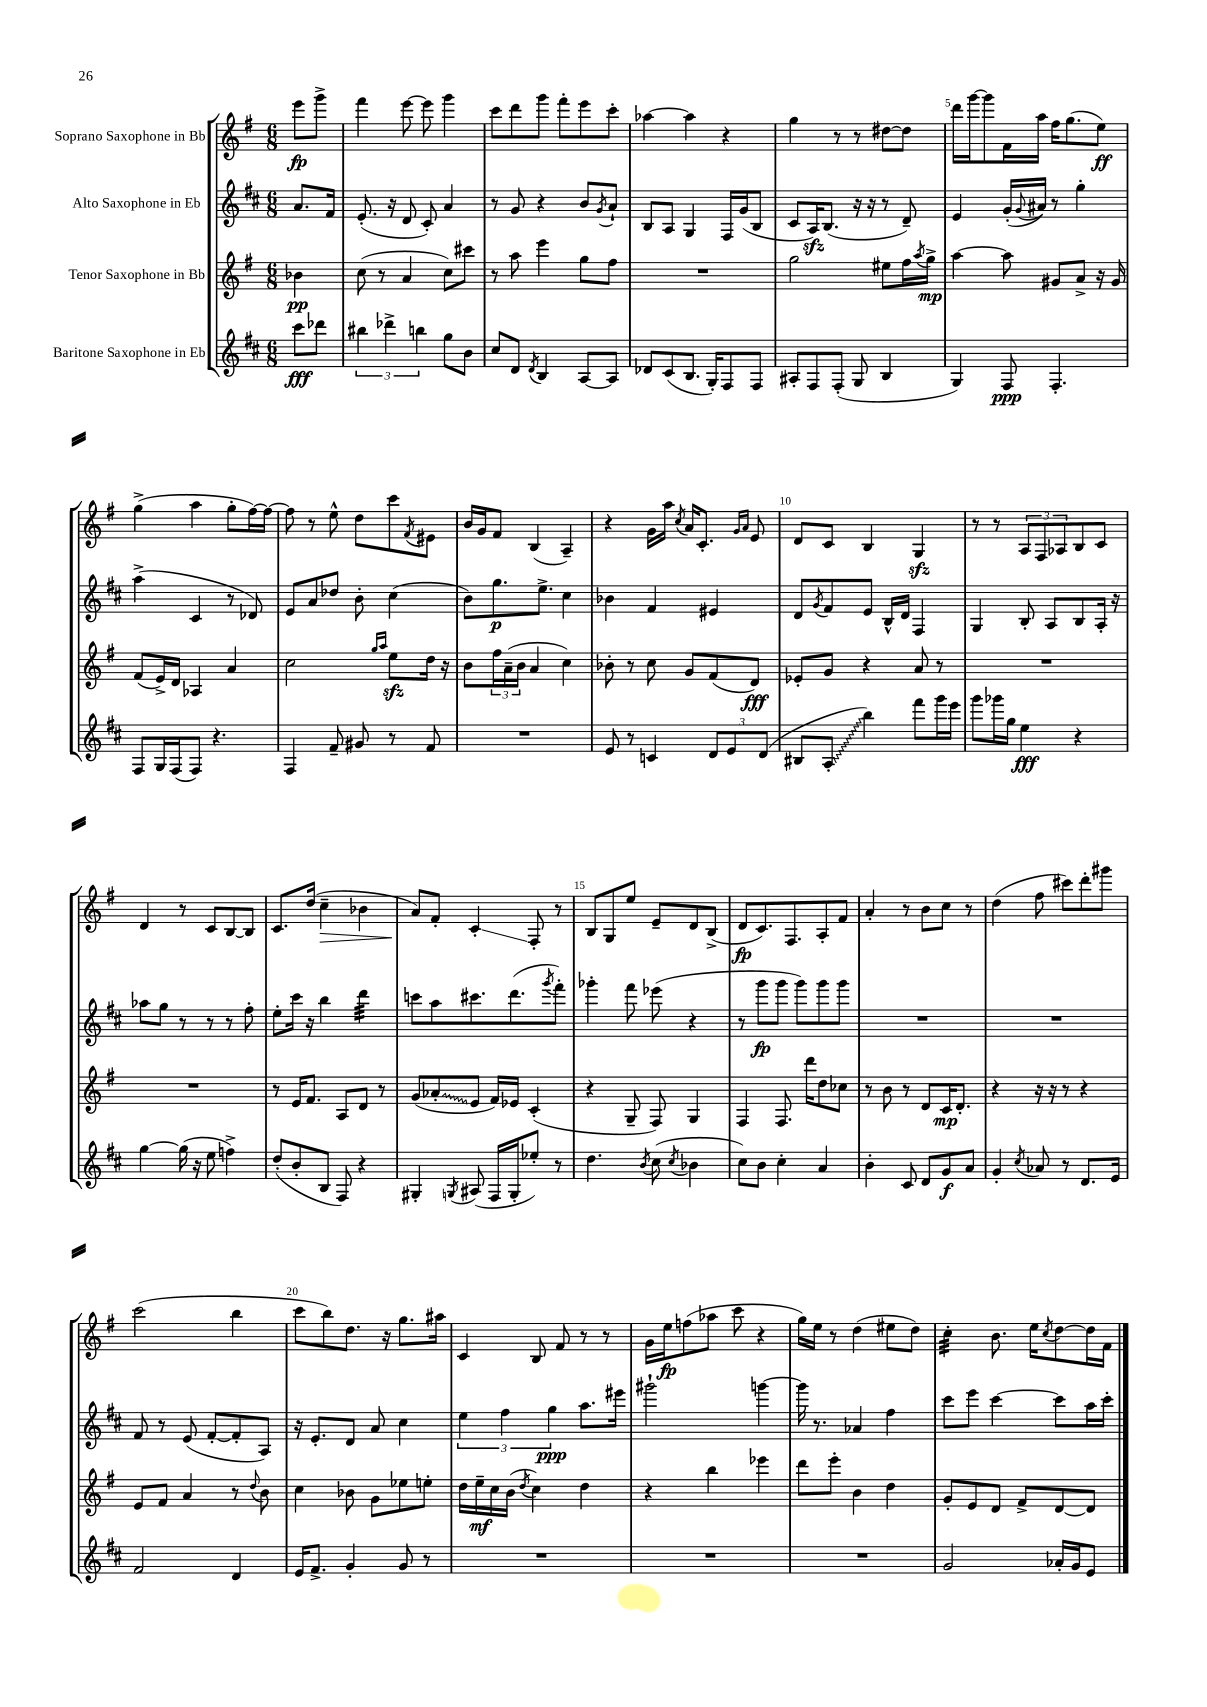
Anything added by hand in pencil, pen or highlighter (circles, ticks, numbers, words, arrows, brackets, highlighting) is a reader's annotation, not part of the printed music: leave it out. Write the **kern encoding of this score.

**kern	**kern	**kern	**kern
*staff4	*staff3	*staff2	*staff1
*clefG2	*clefG2	*clefG2	*clefG2
*k[f#c#]	*k[f#]	*k[f#c#]	*k[f#]
*M6/8	*M6/8	*M6/8	*M6/8
8ccc#\L	4b-\	8.a/L	8eee\L
8ddd-\J	.	.	8ggg^\J
.	.	16f#/Jk	.
=	=	=	=
6bb#\	(8cc\	(8.e'/	4fff#\
.	8r	.	.
6ddd-^\	.	.	.
.	.	16r	.
.	4a/	8d/	[8eee\
6bb\	.	.	.
.	.	8c#'/)	8eee\]
8gg\L	8cc\L)	4a/	4ggg\
8b\J	8ccc#\J	.	.
=	=	=	=
8cc#/L	8r	8r	8ccc\L
8d/J	8aa\	8g/	8ddd\
8qd/	.	.	.
4B/	4eee\	4r	8ggg\J
.	.	.	8fff#'\L
[8A/L	8gg\L	8b/L	8eee\
.	.	8qg/	.
8A/]J	8ff#\J	8a`/J	8ccc'\J
=	=	=	=
8d-/L	2.r	8B/L	[4aa-\
(8c#/	.	8A/J	.
8.B/J	.	4G/	4aa-\]
16G'/LK)	.	.	.
8F#/	.	16F#/LL	4r
.	.	(16g/J	.
8F#/J	.	8B/J	.
=	=	=	=
8A#'/L	2gg\	8c#/L	4gg\
8F#/	.	16A/K)	.
.	.	(8.B/J	.
(8F#'/J	.	.	8r
8G/	.	16r	8r
.	.	16r	.
4B/	8ee#\L	8r	[8dd#\L
.	16ff#\L	8d~/)	8dd#\]J
.	8qaa/	.	.
.	16gg^\JJ	.	.
=	=	=	=
4G/)	[4aa\	4e/	16ddd\LL
.	.	.	[16ggg\J
.	.	.	8ggg\]
8F#/	8aa\]	(16g'/LL	16f#\L
.	.	8qqg/	.
.	.	16a#/JJ)	16aa\JJ
4.F#'/	8g#/L	8r	16ff#\LK
.	.	.	(8.gg\
.	8a^/J	4gg'\	.
.	16r	.	8ee\J)
.	16g#/	.	.
=	=	=	=
8F#/L	(8f#/L	(4aa^\	(4gg^\
16G/L	16e^/L)	.	.
(16F#/J	16d/JJ	.	.
8F#/J)	4A-/	4c#/	4aa\
4.r	.	.	.
.	4a/	8r	8gg'\L
.	.	8d-/)	[16ff#\L)
.	.	.	16ff#\_JJ
=	=	=	=
4F#/	2cc\	8e/L	8ff#\]
.	.	8a/	8r
8f#~/	.	8dd-/J	8ee^^\
8g#/	.	8b'\	8dd\L
.	16qqgg/LL	.	.
.	16qqaa/JJ	.	.
8r	8ee\L	(4cc#\	8ccc\
.	.	.	8qf#/
8f#/	16dd\Jk	.	8e#\J
.	16r	.	.
=	=	=	=
2.r	8b\L	8b\L)	16b/LL
.	.	.	16g/J
.	24ff#\L	8.gg\	8f#/J
.	(24a~\	.	.
.	24b\JJ	.	.
.	4a/	.	(4B/
.	.	8.ee^\J	.
.	4cc\)	4cc#\	4A~/)
=	=	=	=
8e/	8b-'\	4b-\	4r
8r	8r	.	.
4c/	8cc\	4f#/	16g\LL
.	.	.	16aa\JJ
.	.	.	8qcc/
.	8g/L	.	16a/LK
.	.	.	8.c'/J
12d/L	(8f#/	4e#/	.
12e/	.	.	.
.	.	.	16qqg/LL
.	.	.	16qqa/JJ
.	8d/J)	.	8e/
(12d/J	.	.	.
=	=	=	=
8B#/L	8e-'/L	8d/L	8d/L
.	.	8qg/	.
8A'/J	8g/J	8f#/	8c/J
4bb\)	4r	8e/J	4B/
.	.	16B^^/LL	.
.	.	16d/JJ	.
8fff#\L	8a/	4F#/	4G/
16ggg\L	8r	.	.
16eee\JJ	.	.	.
=	=	=	=
8ggg\L	2.r	4G/	8r
16ggg-\L	.	.	8r
16gg\JJ	.	.	.
4ee\	.	8B'/	12A/L
.	.	.	12F#/
.	.	8A/L	.
.	.	.	12A-/
4r	.	8B/	8B/
.	.	16A'/Jk	8c/J
.	.	16r	.
=	=	=	=
[4gg\	2.r	8aa-\L	4d/
.	.	8gg\J	.
(16gg\]	.	8r	8r
16r	.	.	.
8ee\	.	8r	8c/L
4ff^\)	.	8r	[8B/
.	.	8ff#'\	8B/]J
=	=	=	=
(8dd'/L	8r	8ee'\L	8.c/L
8b'/	16e/LK	16ccc#\Jk	.
.	8.f#/J	16r	(16dd/Jk
8B/J	.	4bb\	4cc~\
8F#/)	8A/L	.	.
4r	8d/J	4ddd\	4b-\
.	8r	.	.
=	=	=	=
4G#'/	(8g/L	8ccc\L	8a/L)
.	8a-'/	8aa\	8f#'/J
8qG/	.	.	.
(8A#/	8e/J	8.ccc#\	4c'/
16F#/LL	16f#/LL)	.	.
16G'/J	16e-/JJ	(8.ddd\	.
8ee-'/J)	(4c'/	.	8F#'/
.	.	8qggg/	.
8r	.	8fff#'\J)	8r
=	=	=	=
4.dd\	4r	4ggg-'\	8B/L
.	.	.	8G/
.	8G~/	8fff#\	8ee/J
8qb/	.	.	.
(8cc#\	8F#/)	(8eee-\	8e~/L
8qcc#/	.	.	.
4b-\	4G/	4r	8d/
.	.	.	(8B^/J
=	=	=	=
8cc#\L)	4F#/	8r	8d/L
8b\J	.	8ggg\L	8.c/)
4cc#'\	8.F#/	8ggg\J	.
.	.	.	8.F#/
.	.	8ggg\L)	.
.	16ddd\LK	.	.
4a/	8dd\	8ggg\	8A'/
.	8cc-\J	8ggg\J	8f#/J
=	=	=	=
4b'\	8r	2.r	4a'/
.	8b\	.	.
8c#/	8r	.	8r
8d/L	8d/L	.	8b\L
8g/	16c/K	.	8cc\J
.	8.d'/J	.	.
8a/J	.	.	8r
=	=	=	=
4g'/	4r	2.r	(4dd\
8qcc#/	.	.	.
8a-/	16r	.	8ff#\
.	16r	.	.
8r	8r	.	8ccc#\L)
8.d/L	4r	.	8ddd'\
.	.	.	8ggg#\J
16e/Jk	.	.	.
=	=	=	=
2f#/	8e/L	8f#/	(2ccc\
.	8f#/J	8r	.
.	4a/	(8e/	.
.	.	[8f#'/L	.
4d/	8r	8f#'/]	4bb\
.	8qqdd/	.	.
.	8b\	8A/J)	.
=	=	=	=
16e/LK	4cc\	16r	8ccc\L
8.f#^/J	.	8.e'/L	.
.	.	.	8bb\)
4g'/	8b-\	8d/J	8.dd\J
.	8g\L	8a/	.
.	.	.	16r
8g/	8ee-\	4cc#\	8.gg\L
8r	8ee'\J	.	.
.	.	.	16aa#\Jk
=	=	=	=
2.r	16dd\LL	6ee\	4c/
.	16ee~\	.	.
.	16cc\	.	.
.	.	6ff#\	.
.	(16b\JJ	.	.
.	8qdd/	.	.
.	4cc\)	.	8B/
.	.	6gg\	.
.	.	.	8f#/
.	4dd\	8.aa\L	8r
.	.	.	8r
.	.	16eee#\Jk	.
=	=	=	=
2.r	4r	2ggg#`\	16g\LL
.	.	.	16ee\J
.	.	.	(8ff\
.	4bb\	.	8aa-\J
.	.	.	8ccc\
.	4eee-\	[4ggg\	4r
=	=	=	=
2.r	8ddd\L	16ggg\]	16gg\LL)
.	.	8.r	16ee\JJ
.	8eee'\J	.	8r
.	4b\	4a-/	(4dd\
.	4dd\	4ff#\	8ee#\L
.	.	.	8dd\J)
=	=	=	=
2g/	8g'/L	8ccc#\L	4cc'\
.	8e/	8eee\J	.
.	8d/J	[4ccc#\	8.b\
.	8f#^/L	.	.
.	.	.	16ee\LK
.	.	.	8qcc/
16a-'/LL	[8d/	8ccc#\]L	[8dd\
16g/J	.	.	.
8e/J	8d/]J	16aa\L	16dd\]L
.	.	16ccc#'\JJ	16f#\JJ
==	==	==	==
*-	*-	*-	*-
